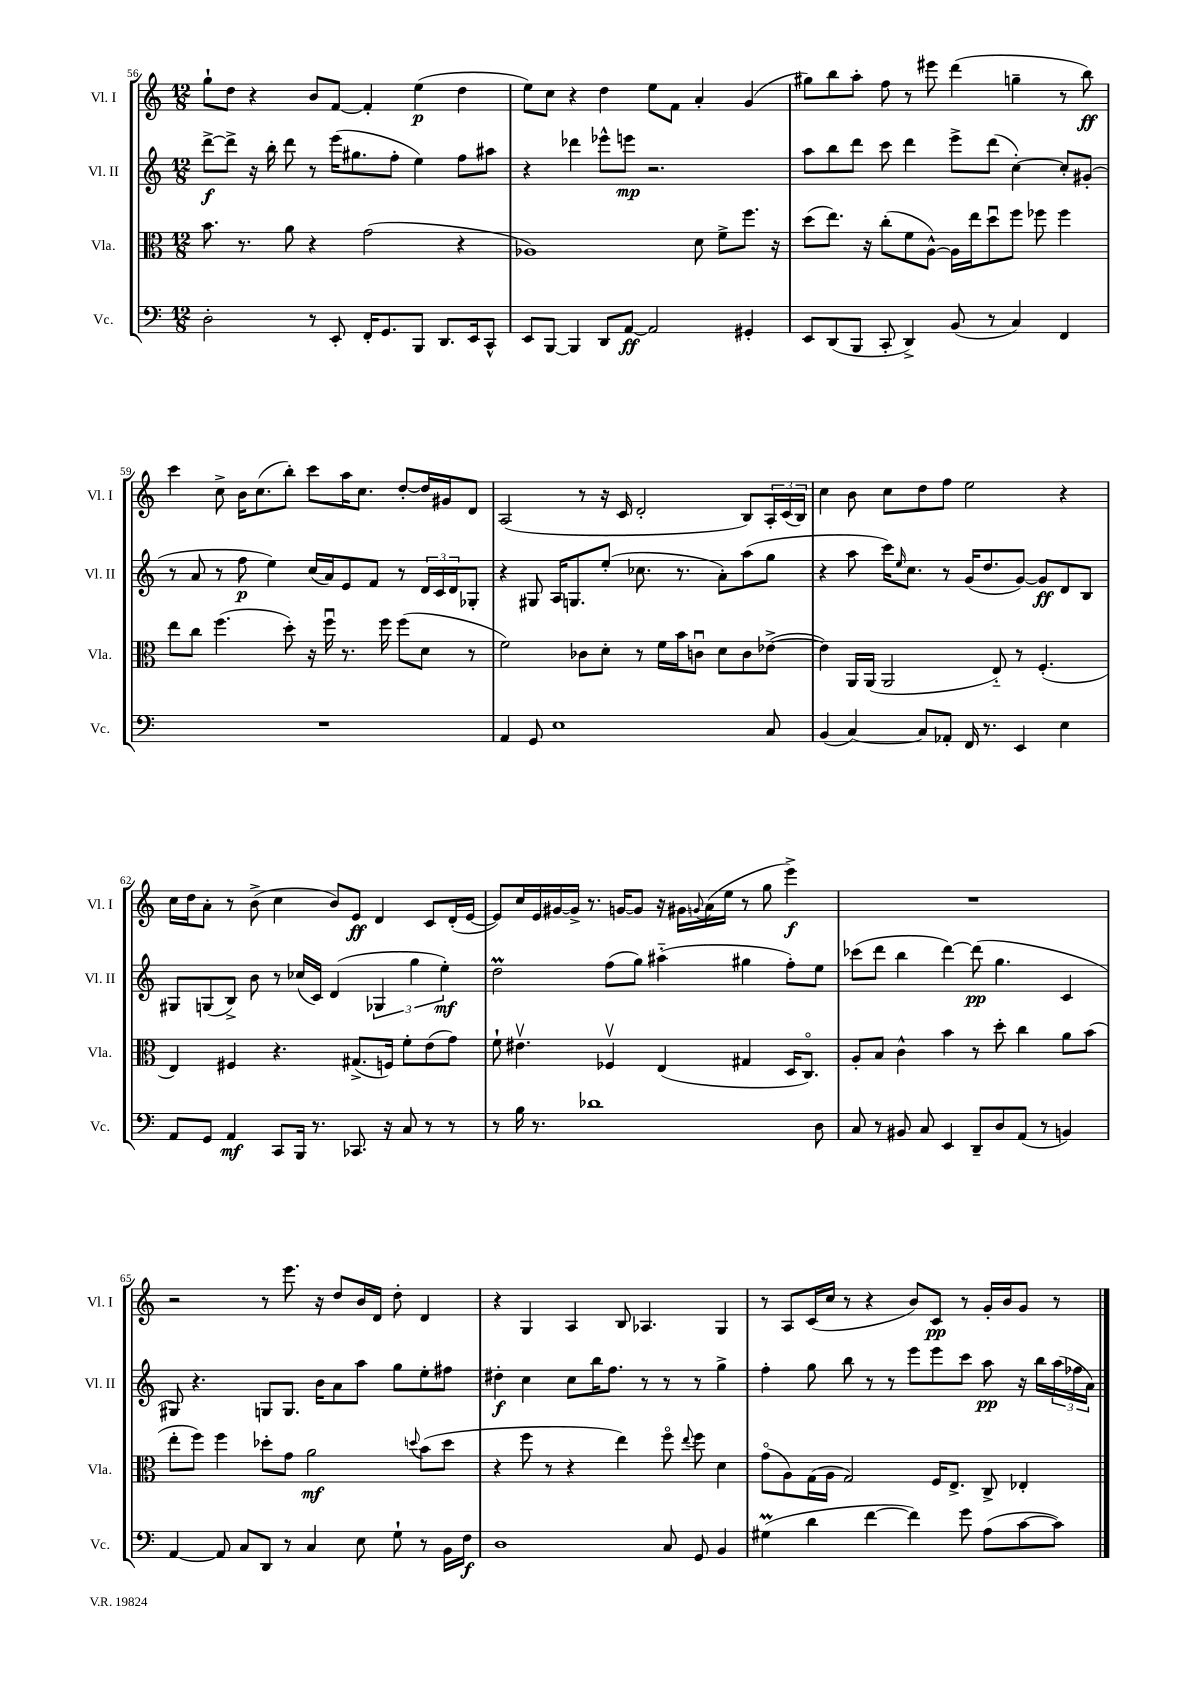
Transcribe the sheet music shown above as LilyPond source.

<<
\new StaffGroup <<
\new Staff = "s0" \with { instrumentName = "Vl. I" shortInstrumentName = "Vl. I" } {
    \clef treble \key c \major \numericTimeSignature \time 12/8
    g''8-! d''8 r4 b'8 f'8~ f'4-. e''4\p( d''4 |
    e''8) c''8 r4 d''4 e''8 f'8 a'4-. g'4( |
    gis''8) b''8 a''8-. f''8 r8 eis'''8 d'''4( g''4-- r8 b''8\ff) |
    c'''4 c''8-> b'16 c''8.( b''8-.) c'''8 a''16 c''8. d''8~-. d''16 gis'16 d'8 |
    a2( r8 r16 c'16 d'2-. b8) \tuplet 3/2 { a16-. c'16( b16) } |
    c''4 b'8 c''8 d''8 f''8 e''2 r4 |
    c''16 d''16 a'8-. r8 b'8->( c''4 b'8) e'8\ff d'4 c'8 d'16-.( e'16~ |
    e'8) c''16 e'16 gis'16~ gis'16-> r8. g'16~ g'8 r16 gis'16 \appoggiatura { g'8 } a'16( e''16 r8 g''8 e'''4->\f) |
    R1. |
    r2 r8 e'''8. r16 d''8 b'16 d'16 d''8-. d'4 |
    r4 g4 a4 b8 aes4. g4 |
    r8 a8 c'16( c''16 r8 r4 b'8) c'8\pp r8 g'16-. b'16 g'8 r8 \bar "|." |
}
\new Staff = "s1" \with { instrumentName = "Vl. II" shortInstrumentName = "Vl. II" } {
    \clef treble \key c \major \numericTimeSignature \time 12/8
    d'''8~->\f d'''8-> r16 b''16-. d'''8 r8 e'''16( gis''8. f''8-. e''4) f''8 ais''8 |
    r4 des'''4 ees'''8-^ e'''8\mp r2. |
    a''8 b''8 d'''8 c'''8 d'''4 e'''8-> d'''8( c''4~-.) c''8-. gis'8-.( |
    r8 a'8 r8 f''8\p e''4) c''16( a'16) e'8 f'8 r8 \tuplet 3/2 { d'16 c'16 d'16 } ges8-. |
    r4 gis8 a16 g8. e''8-.( ces''8. r8. a'8-.) a''8( g''8 |
    r4 a''8 c'''16) \grace { e''16 } c''8. r8 g'16( d''8. g'8~) g'8\ff d'8 b8 |
    gis8 g8( b8->) b'8 r8 ces''16( c'16) d'4( \tuplet 3/2 { ges4 g''4 e''4-.\mf) } |
    d''2\prall f''8( g''8) ais''4-_( gis''4 f''8-.) e''8 |
    ces'''8( d'''8 b''4 d'''4~) d'''8\pp( g''4. c'4 |
    gis8) r4. g8 g8. b'16 a'8 a''8 g''8 e''8-. fis''8 |
    dis''4-.\f c''4 c''8 b''16 f''8. r8 r8 r8 g''4-> |
    f''4-. g''8 b''8 r8 r8 e'''8 e'''8 c'''8 a''8\pp r16 b''16 \tuplet 3/2 { a''16( fes''16 a'16) } \bar "|." |
}
\new Staff = "s2" \with { instrumentName = "Vla." shortInstrumentName = "Vla." } {
    \clef alto \key c \major \numericTimeSignature \time 12/8
    b'8. r8. a'8 r4 g'2( r4 |
    aes1) d'8 f'8-> f''8. r16 |
    d''8( e''8.) r16 c''8-.( f'8 a8~-^) a16 e''16 d''8\downbow f''8 fes''8 fes''4 |
    e''8 c''8 f''4.( d''8-.) r16 f''16\downbow r8. f''16 f''8( d'8 r8 |
    f'2) ces'8 d'8-. r8 f'16 b'16 c'8\downbow d'8 c'8 ees'8~->( |
    ees'4) a,16 a,16( a,2 e8-_) r8 f4.-.( |
    e4) fis4 r4. gis8.->( f16) f'8-. e'8( g'8) |
    f'8-! eis'4.\upbow fes4\upbow e4( gis4 d16 c8.\flageolet) |
    a8-. b8 c'4-^ b'4 r8 d''8-. c''4 a'8 b'8( |
    e''8-. f''8) f''4 des''8-. g'8 a'2\mf \appoggiatura { d''8 } b'8( d''8 |
    r4 f''8 r8 r4 e''4) f''8\flageolet \appoggiatura { e''8 } f''8 d'4 |
    g'8\flageolet( a8) g16( a16 g2) f16 e8.-> c8-> ees4-. \bar "|." |
}
\new Staff = "s3" \with { instrumentName = "Vc." shortInstrumentName = "Vc." } {
    \clef bass \key c \major \numericTimeSignature \time 12/8
    d2-. r8 e,8-. f,16-. g,8. b,,8 d,8. e,16 c,8-^ |
    e,8 b,,8~ b,,4 d,8 a,8~\ff a,2 gis,4-. |
    e,8 d,8( b,,8 c,8-. d,4->) b,8( r8 c4) f,4 |
    R1. |
    a,4 g,8 e1 c8 |
    b,4( c4~) c8 aes,8-. f,16 r8. e,4 e4 |
    a,8 g,8 a,4\mf c,8 b,,16 r8. ces,8. r16 c8 r8 r8 |
    r8 b16 r8. des'1 d8 |
    c8 r8 bis,8 c8 e,4 d,8-- d8 a,8( r8 b,4) |
    a,4~ a,8 c8 d,8 r8 c4 e8 g8-! r8 b,16 f16\f |
    d1 c8 g,8 b,4 |
    gis4\prall( d'4 f'4~ f'4) g'8 a8( c'8~ c'8) \bar "|." |
}
>>
>>
\layout { \context { \Score currentBarNumber = #56 } }
